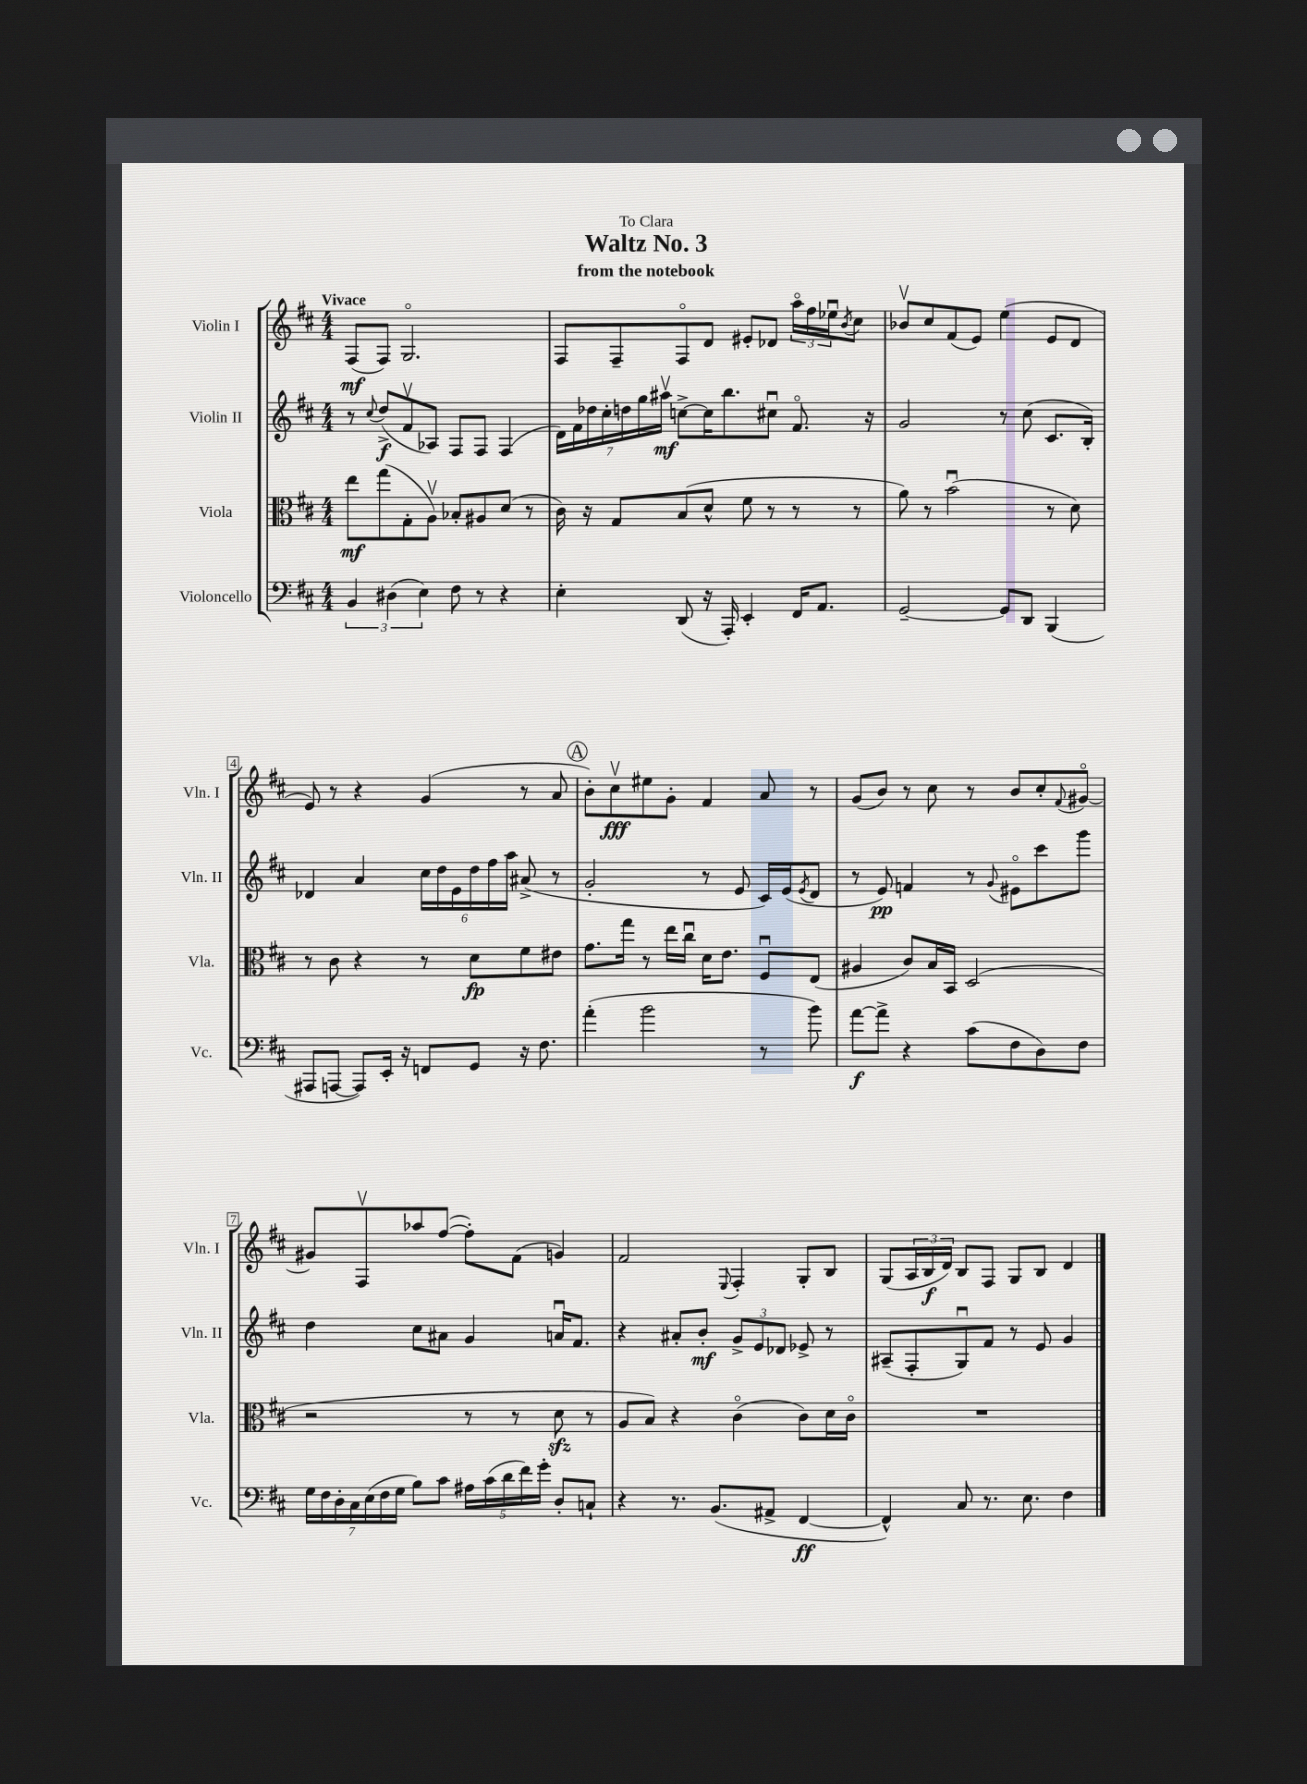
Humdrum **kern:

**kern	**kern	**kern	**kern
*staff4	*staff3	*staff2	*staff1
*clefF4	*clefC3	*clefG2	*clefG2
*k[f#c#]	*k[f#c#]	*k[f#c#]	*k[f#c#]
*M4/4	*M4/4	*M4/4	*M4/4
6BB	8ee	8r	(8F#
.	.	8qqcc#	.
.	(8gg	(8dd^	8F#)
(6D#	.	.	.
.	8G'	8f#v	2.Go
6E)	.	.	.
.	8Av)	8A-)	.
8F#	8B-'	8F#	.
8r	8A#	8F#	.
4r	(8d	(4F#	.
.	8r	.	.
=	=	=	=
4E'	16c#)	28d)	8F#
.	.	28f#	.
.	16r	.	.
.	.	28dd-	.
.	.	28cc#'	.
.	8G	.	8F#~
.	.	28dd	.
.	.	28gg	.
.	.	28aa#v	.
(8DD	(8B	[8cc^	8F#o
16r	8d^^	16cc]	8d
16AAA')	.	8.bb	.
4EE'	8f#	.	8e#'
.	8r	8cc#u	8d-
16FF#	8r	8.f#o	24aao
.	.	.	24ff#
8.AA	.	.	.
.	.	.	24ee-u
.	.	.	8qb
.	8r	.	8cc#
.	.	16r	.
=	=	=	=
[2GG~	8a)	2g	8b-v
.	8r	.	8cc#
.	(2bu	.	(8f#
.	.	.	8e)
8GG]	.	8r	(4ee
8DD	.	(8cc#	.
(4BBB	8r	8.c#	8e
.	8d)	.	8d
.	.	16B')	.
=	=	=	=
8AAA#	8r	4d-	8e)
[8AAA	8c#	.	8r
8AAA])	4r	4a	4r
16EE'	.	.	.
16r	.	.	.
8FF	8r	24cc#	(4g
.	.	24dd	.
.	.	24e	.
8GG	8d	24dd	.
.	.	24ff#	.
.	.	24aa	.
16r	8f#	(8a#^	8r
8.F#	.	.	.
.	8e#	8r	8a
=	=	=	=
(4a'	8.g	2g'	8b')
.	.	.	8cc#v
.	16gg	.	.
2b	8r	.	8ee#
.	16ee	.	8g'
.	16cc#u	.	.
.	16d	8r	4f#
.	8.e	.	.
.	.	8e	.
8r	8F#u	16c#)	8a
.	.	(16e	.
.	.	8qe	.
8b)	(8E	8d	8r
=	=	=	=
[8a	4A#	8r	(8g
8a^]	.	8e)	8b)
4r	8c#)	4f	8r
.	16B	.	8cc#
.	16BB	.	.
(8c#	(2D	8r	8r
.	.	8qqg	.
8F#	.	8e#o	8b
8D)	.	8ccc#	8cc#'
.	.	.	8qqf#
8F#	.	8ggg	[8g#o
=	=	=	=
28G	2r	4dd	8g#]
28F#	.	.	.
28D'	.	.	.
28C#	.	.	.
.	.	.	8F#v
(28E	.	.	.
28F#	.	.	.
28G	.	.	.
8B)	.	8cc#	8aa-
8c#	.	8a#	([8ff#
20A#	8r	4g	8ff#'])
(20c#	.	.	.
20d	.	.	.
.	8r	.	(8f#
20f#)	.	.	.
20g'	.	.	.
8D'	8d	16au	4g)
.	.	8.f#	.
8C`	8r	.	.
=	=	=	=
4r	8A	4r	2f#
.	8B)	.	.
8.r	4r	8a#'	.
.	.	8b'	.
(8.BB	.	.	.
.	.	.	8qqE
.	(4c#o	12g^	4F#'
.	.	12e	.
8AA#^	.	.	.
.	.	12d-	.
[4FF#	8c#)	8e-^	8G'
.	16d	8r	8B
.	16c#o	.	.
=	=	=	=
4FF#^^])	1r	(8A#~	(8G
.	.	8F#'	24A
.	.	.	24B
.	.	.	24d)
8C#	.	8Gu)	8B
8.r	.	8f#	8F#
.	.	8r	8G
8.E	.	.	.
.	.	8e	8B
4F#	.	4g	4d
==	==	==	==
*-	*-	*-	*-
